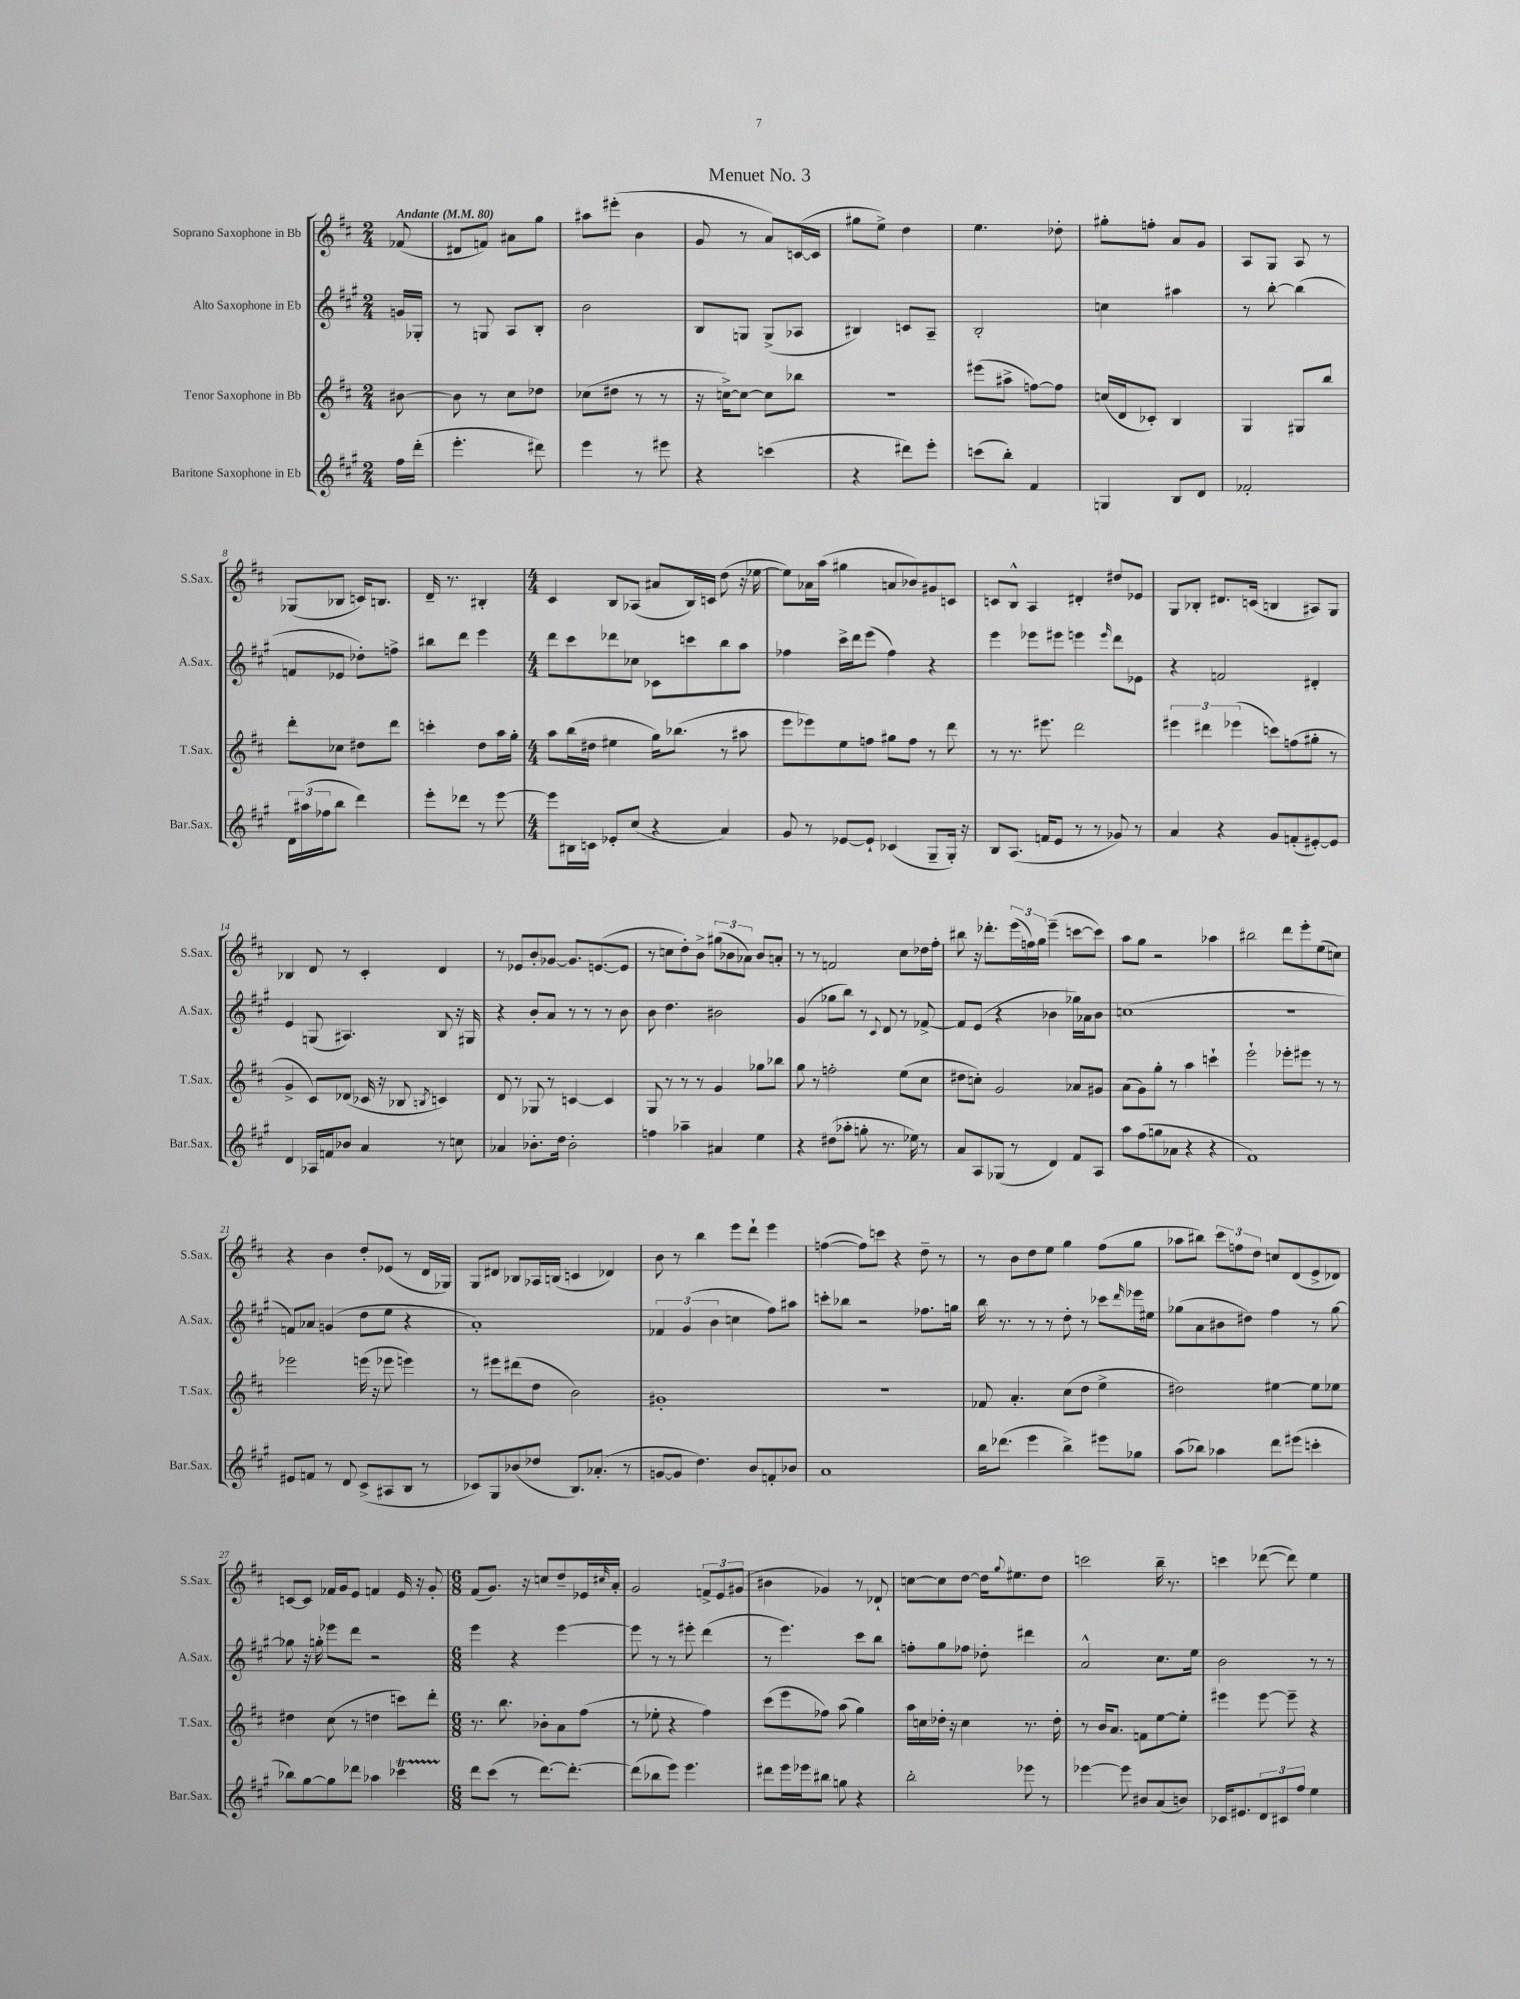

**kern	**kern	**kern	**kern
*part4	*part3	*part2	*part1
*staff4	*staff3	*staff2	*staff1
*I"Baritone Saxophone in Eb	*I"Tenor Saxophone in Bb	*I"Alto Saxophone in Eb	*I"Soprano Saxophone in Bb
*I'Bar.Sax.	*I'T.Sax.	*I'A.Sax.	*I'S.Sax.
*clefG2	*clefG2	*clefG2	*clefG2
*k[f#c#g#]	*k[f#c#]	*k[f#c#g#]	*k[f#c#]
*M2/4	*M2/4	*M2/4	*M2/4
*MM80	*MM80	*MM80	*MM80
=	=	=	=
!	!	!	!LO:TX:a:B:t=Andante
16ff#\LL	[8b#X\	16gn/LL	(8f-X/
(16ddd'\JJ	.	16G-X'/JJ	.
=1	=1	=1	=1
4.eee'\	8b#\]	8r	8d#X/L
.	8r	8Gn/	8fn/J)
.	8cc#\L	8A/L	8a#X\L
8ddd#X\)	8dd-X\J	8B'/J	8gg\J
=2	=2	=2	=2
4eee\	(8cc-X\L	2b\	8aa#X\L
.	8dd#X\J	.	(8eee#X'\J
8r	8r	.	4b\
8eee#X\	8r	.	.
=3	=3	=3	=3
4r	16r	8B/L	8g/
.	[16ccn^\KL)	.	.
.	8cc\J_	8Gn/J	8r
(4cccn\	8cc\L]	(8G^/L	8a/L)
.	8bb-X\J	8A-X/J	([16cn/L
.	.	.	16c/JJ]
=4	=4	=4	=4
4r	2r	4B#X/)	8gg#X\L
.	.	.	8ee^\J)
8ddd#X\L)	.	8cn/L	4dd\
8eee'\J	.	8A~/J	.
=5	=5	=5	=5
(8cccn\L	(8eee#X\L	2B'/	4.ee\
8bb'\J)	8aa#X^\J	.	.
4f#/	[8ffn\L)	.	.
.	8ff\J]	.	8dd-X'\
=6	=6	=6	=6
4Gn/	(16ccn/LL	4ccn\	8gg#X'\L
.	16d/J	.	.
.	8c-X'/J)	.	8ffn'\J
8B/L	4B/	4aa#X\	8a/L
8d/J	.	.	8g/J
=7	=7	=7	=7
2f-X'/	4G/	8r	8A/L
.	.	[8bb'\	8G/J
.	8G#X/L	(4bb\]	8A/
.	8bb/J	.	8r
!!LO:LB:g=z
=8	=8	=8	=8
24d\LL	8ddd'\L	8fn/L	(8G-X/L
(24aa#X\	.	.	.
24ff-X\J	.	.	.
8bb\J	8cc-X\J	8e-X/J	8B-X/J
4ddd\)	8dd#X\L	8dd-X'\L)	16cn/KL)
.	.	.	8.Bn/J
.	8ddd\J	8ffn^\J	.
=9	=9	=9	=9
8eee'\L	4cccn'\	8bb#X\L	16d~/
.	.	.	8.r
8ddd-X\J	.	8ddd\J	.
8r	8dd\L	4eee\	4B#X'/
[8eee\	16aa\L	.	.
.	16gg'\JJ	.	.
=10	=10	=10	=10
*M4/4	*M4/4	*M4/4	*M4/4
8eee\L]	8aa\L	8ddd\L	4c#/
16B#X\L	(16bb\L	8ccc#\	.
16cn\JJ	16dd#X\JJ	.	.
8e-X'/L	4ee#X\	8ddd-X\	8B/L
(8cc#/J	.	8cc-X\J	(8A-X/J
4r	16gg\KL)	8c-X\L	8a#X/L
.	(8.bb-X\J	.	.
.	.	8cccn\	16B/L)
.	.	.	16cn/JJ
4a/)	8r	8bb\	(8dd\
.	8aa#X\	8aa\J	16r
.	.	.	[16ee-X\
=11	=11	=11	=11
8g#/	8eee\L	4ff-X\	8ee-\L])
8r	8eee-X\)	.	16a-X\L
.	.	.	(16aa\JJ
[8e-X/L	8ee\	16ccc#^\LL	4gg#X\
.	.	16ddd\J	.
8e-`/J]	8ffn\J	(8eee\J	.
(4c-X/	8gg#X\L	4ff-\)	8an/L
.	8ff\J	.	8b-X/)
8G#~/L	8r	4r	8g#X/
16G#'/Jk)	8ddd\	.	8cn/J
16r	.	.	.
=12	=12	=12	=12
8B/L	8r	4eee\	8cn/L
(8.A/J	8.r	.	8B^^/J
.	.	8eee-X\L	4A/
16fn/KL	8.eee#X\	.	.
8e/J	.	8eee#X\J	.
8r	2ddd\	4eeen\	4d#X'/
8r	.	.	.
.	.	16qqeee/	.
8g-X/)	.	8ddd\L	8dd#X/L
8r	.	8e-X\J	8e-X/J
=13	=13	=13	=13
4a/	6eee#X\	4r	8G/L
.	.	.	8B-X'/J
.	6ddd#X\	.	.
4r	.	2fn/	8.d#X/L
.	(6eee-X\	.	.
.	.	.	(16cn/Jk
8g#/L	8cccn\L)	.	4Bn/
(8fn'/	(8ffn\	.	.
[8e#X'/)	8gg#X'\J	4d#X'/	8A#X/L)
8e#/J]	8r	.	8G/J
!!LO:LB:g=z
=14	=14	=14	=14
4d/	4g^/	4e/	4B-X/
16A-X/LL	8c#/L)	(8Gn/	8d/
16fn/J	.	.	.
8b-X/J	(8d-X/J	4.A#X/)	8r
4a/	16c-X/	.	4c#'/
.	16r	.	.
.	8B-X/	.	.
.	8qBn/	.	.
8r	4cn/)	8B/	4d/
8ccn\	.	16r	.
.	.	16G#X/	.
=15	=15	=15	=15
4a-X/	8d/	4r	8r
.	8r	.	8e-X/L
8.b-X'\L	8G-X/	8b'/L	8b'/
.	8r	8a/J	[8g-X/J
16dd\Jk	.	.	.
2b-'\	[4cn/	8r	8.g-/L]
.	.	8r	.
.	.	.	([8.en/
.	4c/]	8r	.
.	.	8b\	8e/J]
=16	=16	=16	=16
4ffn\	8G/	8b\	8r
.	8r	4.dd\	8ccn\L
4aa-X~\	8r	.	8dd'\)
.	8r	.	8b^\J
4a#X/	4g/	2b#X\	(12gg#X\L
.	.	.	12b-X\
.	.	.	12a-X\J)
4ee\	8gg-X\L	.	8b-/L
.	8bb-X\J	.	8an'/J
=17	=17	=17	=17
4r	8gg\	(4g#/	8r
.	8r	.	8r
(8dd#X\L	2ffn'\	8gg-X\L	2fn/
8aa-X'\J	.	8bb\J)	.
8ggn'\	.	8r	.
.	.	8qqc#/	.
8.r	.	8d/	.
.	(8ee\L	8r	8cc#\L
16ee-X\)	.	.	.
8r	8cc#\J	[8f-X^/	16dd-X\L
.	.	.	16ff#'\JJ
=18	=18	=18	=18
8a/L	8dd#X\L	8f-/L]	8bb#X\
8A/	8ccn'\J)	(8e/J	16r
.	.	.	8.ddd-X'\L
(8G-X/J	2g/	4r	.
8r	.	.	(24eee\L
.	.	.	24ffn\)
.	.	.	24gg\JJ
4d/)	.	4b-X\	(4eee~\
8f#/L	8a-X/L	16gg-X\LL)	[8cccn\L
.	.	16a-X\J	.
8A/J	8g#X/J	8b-\J	8ccc\J])
=19	=19	=19	=19
8aa\L	(8a\L	(1ccn	8aa\L
(8ff#\	8g\)	.	8gg\J
8ggn\	8gg'\J	.	2r
8a-X\J	8r	.	.
4r	4aa\	.	.
4r	4cccn`\	.	4aa-X\
=20	=20	=20	=20
1f#)	2eee`\	1r	2bb#X\
.	8eee-X'\L	.	8ddd\L
.	8eee#X\J	.	8eee'\
.	8r	.	(8ee\
.	8r	.	8ccn\J)
!!LO:LB:g=z
=21	=21	=21	=21
8e#X/L	2eee-X\	8fn/L)	4r
8fn/J	.	8a-X/J	.
8r	.	(4gn/	4b\
8d/	.	.	.
(8c#^/L	(16eeen\	8dd\L	8dd'/L
.	16r	.	.
8A#X/	8eee-X\	8ee\J	(8e-X/J
8B/J	4eeen\)	4r	8r
8r	.	.	16d/LL
.	.	.	16G-X/JJ)
=22	=22	=22	=22
8c-X/L)	8r	1a')	8G/L
8G#/	8eee#X\L	.	8d#X/J
(8b-X/	(8ddd#X\	.	8B-X/L
8dd-X/J	8dd\J	.	16A-X/L
.	.	.	(16Bn/JJ
8.B/L)	2b\)	.	4cn/
(8.a-X'/J	.	.	.
.	.	.	4d-X/)
8r	.	.	.
=23	=23	=23	=23
[8gn/L	1g#X'	6f-X/	8b\
8g/J]	.	.	8r
.	.	(6g#/	.
4.dd\)	.	.	4bb\
.	.	6b\	.
.	.	4ccn\	8eee\L
8b/L	.	.	8ddd`\J
8fn'/	.	8ff#\L)	4eee\
8b-X/J	.	8aa#X\J	.
=24	=24	=24	=24
1a	1r	8cccn'\L	([4ffn\
.	.	8bb-X\J	.
.	.	2r	8ff\L])
.	.	.	8cccn\J
.	.	.	4r
.	.	8.ff-X\L	8dd~\
.	.	.	8r
.	.	16ggn\Jk	.
=25	=25	=25	=25
16bb\KL	8f-X/	16bb\	8r
(8.ddd-X\J	.	8.r	.
.	4.a'/	.	8b\L
4eee\	.	8r	8dd\
.	.	8r	8ee\J
4bb^\)	(8cc#\L	8dd'\	4gg\
.	8dd\J	8r	.
8eee#X\L	4ee^\	8ccc-X\L	(8ff#\L
.	.	16qqddd/	.
8gg-X\J	.	16eee-X\L	8gg\J
.	.	16ee#X\JJ	.
=26	=26	=26	=26
(8aa\L	2dd#X\)	(8gg-X\L	8aa-X\L
8bb-X\J)	.	8a\	8bb#X\J)
4aa-X\	.	8b#X\	12ccc#\L
.	.	.	12ffn\
.	.	8dd#X\J)	.
.	.	.	12dd\J
8ddd\L	[4ee#X\	4ff#\	8ccn/L
(8eee#X\J	.	.	(8d/
4cccn'\	8ee#\L]	8r	8e^/
.	8ee-X\J	[8gg-\	8d-X/J)
!!LO:LB:g=z
=27	=27	=27	=27
8bb-X\L)	4dd#X\	8gg-X\]	[8cn/L
[8gg#\	.	16r	8c/J]
.	.	16ggn'\	.
8gg#\]	(8cc#\	8eee-X\L	16f-X/LL
.	.	.	16g/J
8ddd-X\J	8r	8ddd\J	8e/J
4aa-X\	4ddn\	2r	4fn/
4ccc-XT\	8cccn\L)	.	16e/
.	.	.	16r
.	8ddd'\J	.	8g'/
=28	=28	=28	=28
*M6/8	*M6/8	*M6/8	*M6/8
8ddd\L	8.r	4eee\	(8f#/L
(8ccc#\J	.	.	8.g/J)
.	8.bb\	.	.
8r	.	4r	.
.	.	.	16r
[8.ddd\L)	8b-X'\L	.	8ccn/L
.	8a\	[4eee\	8dd~/
8.ddd'\J_	.	.	.
.	(8ff#\J	.	16e-X/L
.	.	.	16qqcc#X/
.	.	.	16a'/JJ
=29	=29	=29	=29
(8ddd\L]	8r	8eee\]	2g/
8bb-X\	8ee-X'\	8r	.
8eee\J)	4r	8r	.
4.eee\	.	8eee#X'\	.
.	4ff#\)	(4ddd\	12fn^/L
.	.	.	12e/
.	.	.	(12g#X/J
=30	=30	=30	=30
8ddd#X\L	(8ccc#\L	8r	4b#X\
16eee\L	8eee\	4.eee\)	.
16eee-X\J	.	.	.
8bb#X\J	8ff-X\J)	.	4g-X/)
8ggn\	(8aa\	.	.
4r	4gg\)	8ccc#\L	8r
.	.	8bb\J	8d-X`/
=31	=31	=31	=31
2bb'\	16aa\LL	8ffn'\L	[8ccn\L
.	16ccn\	.	.
.	16dd-X'\JJ	8gg#\	8cc\]
.	16r	.	.
.	4cc\	8ff-X\J	[8dd\J
.	.	8dd-X'\	16dd\KL]
.	.	.	8qqgg/
.	.	.	8.ee#X\
8eee-X\	8.r	4ddd#X\	.
8r	.	.	8dd\J
.	16dd-'\	.	.
=32	=32	=32	=32
[4eee-X\	8r	2a^^/	2cccn\
.	16b/KL	.	.
.	8.a/J	.	.
8eee-\]	.	.	.
8b#X/L	8fn\L	.	.
(8a/	[8ee\	8.cc#\L	16bb~\
.	.	.	8.r
8bn/J)	8ee'\J]	.	.
.	.	16ee\Jk	.
=33	=33	=33	=33
16c-X/KL	4eee#X\	2b\	4cccn\
8.e#X/	.	.	.
12d/	[8eee#\	.	([8ddd-X\
12c#X/	.	.	.
.	8eee#~\]	.	8ddd-\])
12ff#/J	.	.	.
4ee\	4r	8r	4ee\
.	.	8r	.
==	==	==	==
*-	*-	*-	*-
